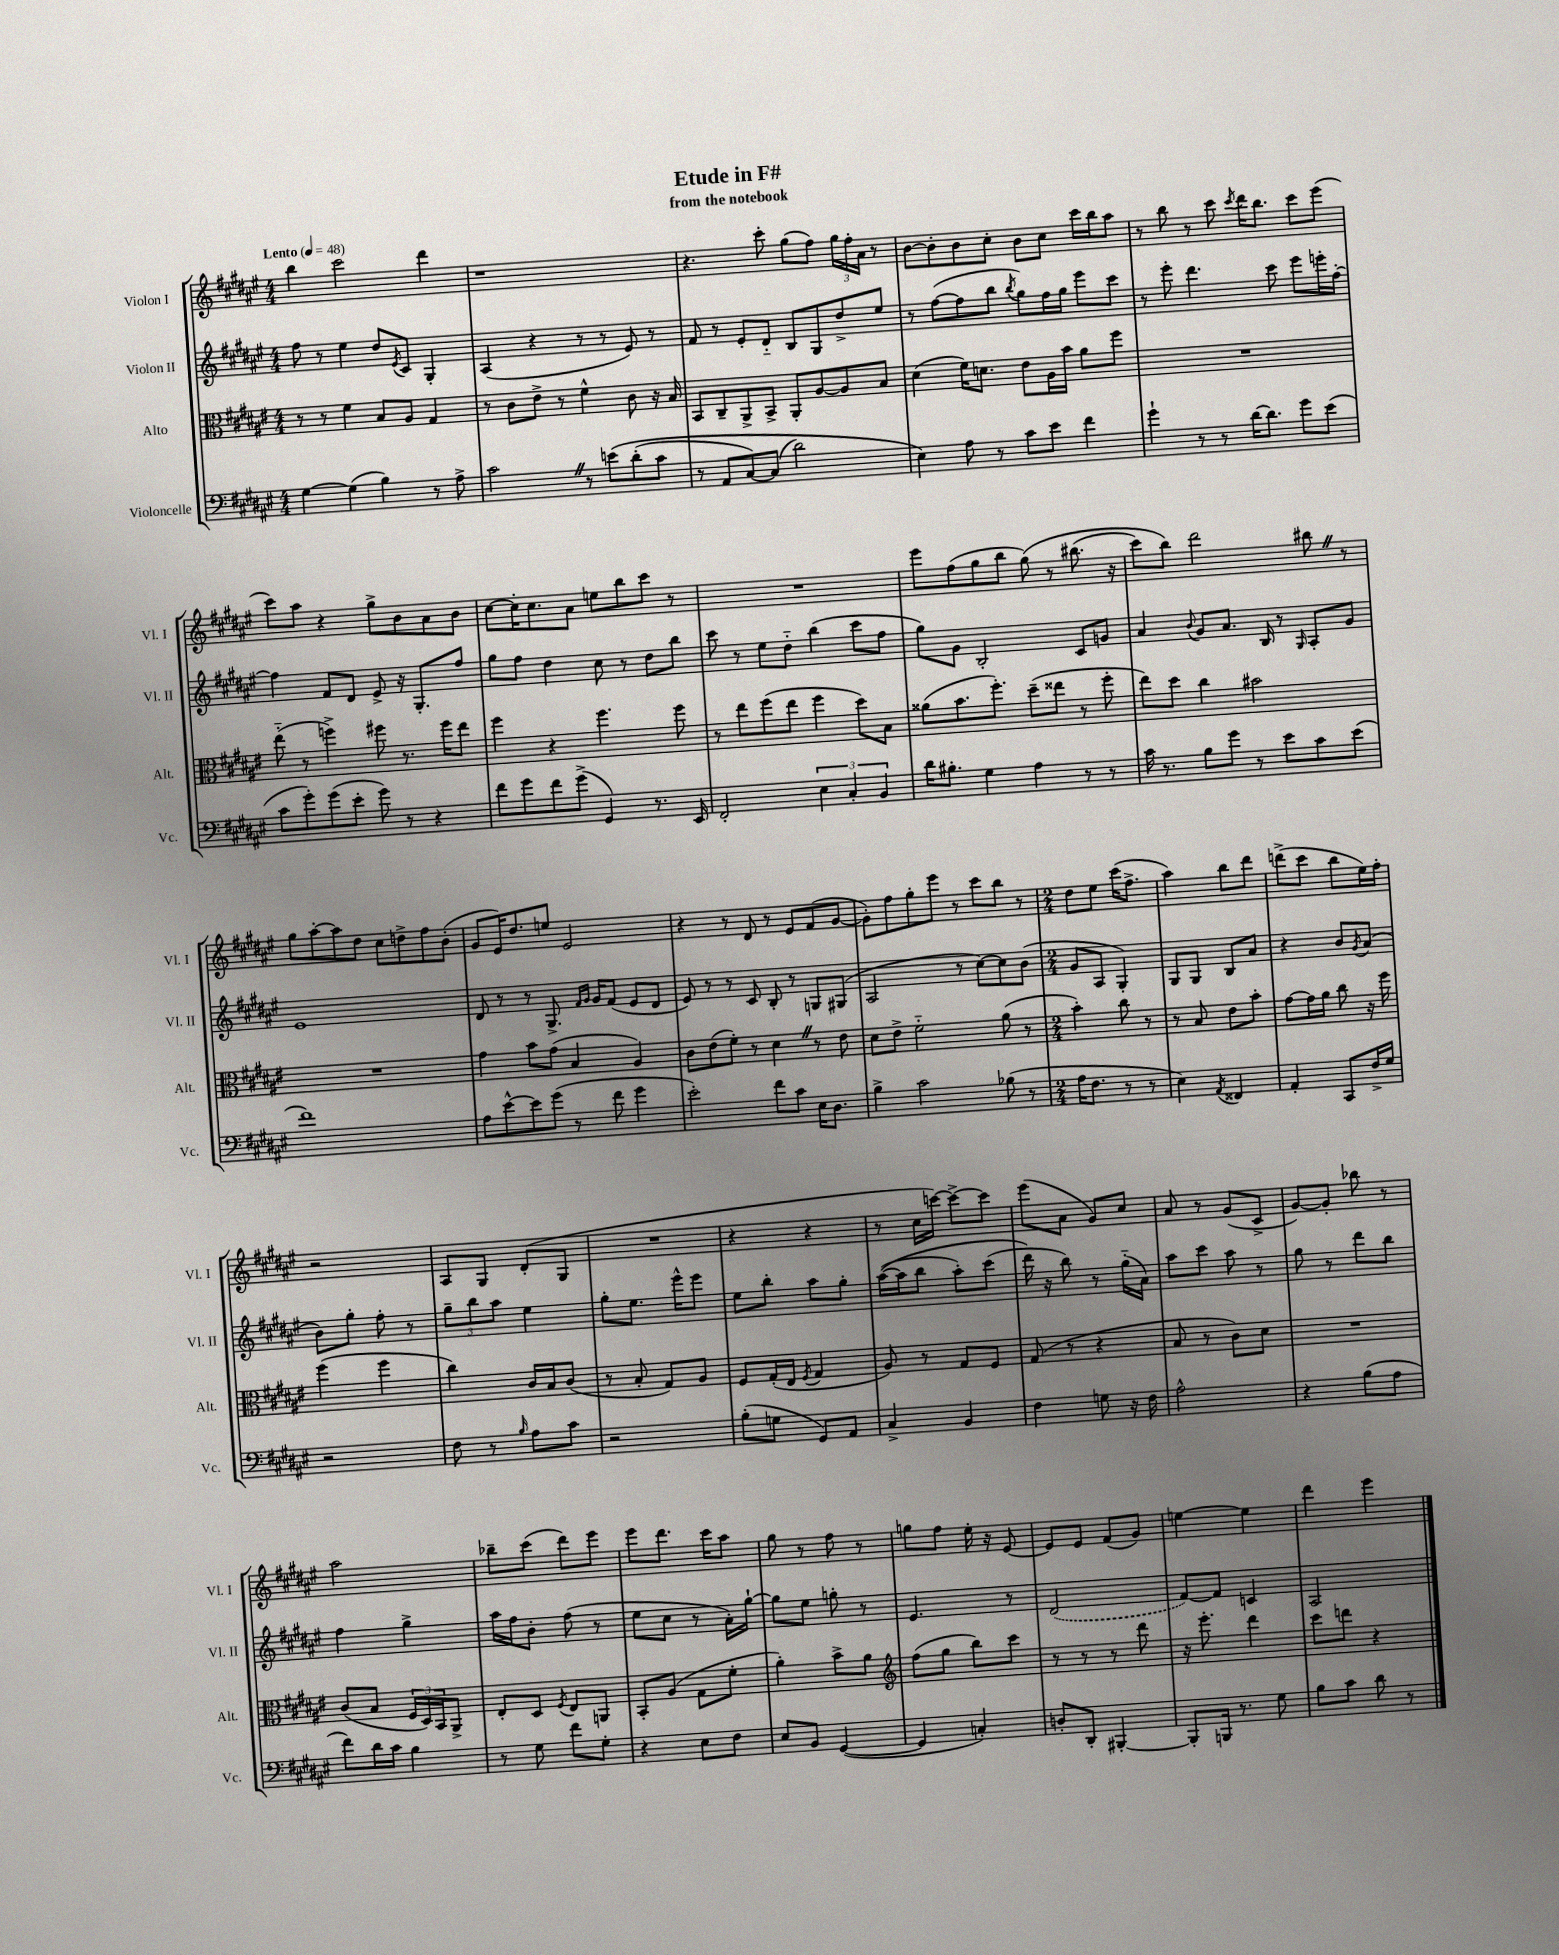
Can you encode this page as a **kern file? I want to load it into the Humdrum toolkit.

**kern	**kern	**kern	**kern
*staff4	*staff3	*staff2	*staff1
*clefF4	*clefC3	*clefG2	*clefG2
*k[f#c#g#d#a#e#]	*k[f#c#g#d#a#e#]	*k[f#c#g#d#a#e#]	*k[f#c#g#d#a#e#]
*M4/4	*M4/4	*M4/4	*M4/4
*MM48	*MM48	*MM48	*MM48
[4G#	8r	8ff#	4bb
.	8r	8r	.
(4G#]	4f#	4ee#	2ccc#
4B)	8B	8dd#	.
.	.	8qe#	.
.	8A#	8c#	.
8r	4G#	4G#'	4ddd#
8A#^	.	.	.
=	=	=	=
2c#	8r	(4A#	1r
.	8c#	.	.
.	8e#^	4r	.
.	8r	.	.
8r	4f#^^	8r	.
&(8e	.	8r	.
(8d#'	8c#	8e#)	.
8c#	16r	8r	.
.	16B	.	.
=	=	=	=
8r	8BB	8f#	4.r
8AA#	8C#~	8r	.
[8C#)	8AA#^	8e#'	.
(8C#]	8BB^	8d#'~	8ccc#'
2d#)	8AA#'	8B	(8gg#
.	[8A#	8G#	8ff#)
.	8A#]	8dd#^	24gg#
.	.	.	24ff#'
.	.	.	24a#
.	8B	8ee#	8r
=	=	=	=
4E#&)	(4d#	8r	[8b
.	.	([8ff#	8b']
8A#	16f#)	8ff#]	8b
.	8.d	.	.
8r	.	8bb	8cc#'
.	.	8qbb	.
8c#	8e#	8gg#)	8b
8e#	16A#	16ff#	8cc#
.	16b	16gg#	.
4f#	8a#	8eee#	16ccc#
.	.	.	16bb
.	8ff#	8ccc#	8aa#
=	=	=	=
4g#`	1r	8r	8r
.	.	8eee#'	8bb
8r	.	4.ddd#	8r
8r	.	.	8ccc#
.	.	.	8qccc#
[16d#	.	.	16ddd#
8.d#]	.	.	8.bb
.	.	8ccc#	.
8g#	.	8eee#	8ccc#
(8e#	.	16eee'	(8eee#
.	.	[16ff#'	.
=	=	=	=
8c#	(8ee#'~	4ff#]	8ccc#)
8g#')	8r	.	8aa#
(8g#	4ff^)	8f#	4r
8e#'	.	8d#	.
8g#)	8ff#	8e#^	8gg#^
8r	8.r	16r	8b
.	.	8.G#'	.
4r	.	.	8a#
.	16ff#	.	.
.	8ee#	8ff#	8b
=	=	=	=
8f#	4ff#	8gg#	[8cc#
8g#	.	8ff#	16cc#']
.	.	.	8.cc#
8f#	4r	4dd#	.
(8g#^	.	.	8a#
4GG#)	4.ff#	8cc#	8ee
.	.	8r	8bb
8.r	.	8dd#	8ccc#
.	8ff#	8bb	8r
16EE#	.	.	.
=	=	=	=
2FF#'	8r	8ccc#	1r
.	8ee#	8r	.
.	(8ff#	8ee#	.
.	8ee#	8dd#'~	.
6E#	4ff#	(4bb	.
6C#'	.	.	.
.	8dd#)	8ccc#	.
6BB	.	.	.
.	8B	8ff#	.
=	=	=	=
16d#	(8a##	8gg#)	8eee#
8.B#'	.	.	.
.	8.b	8g#	(8ff#
4G#	.	2B'	8gg#
.	8.ff#')	.	.
.	.	.	8bb
4A#	(8dd#~	.	&(8gg#)
.	8ee##	.	8r
8r	8r	8c#	(8.bb#
8r	8ff#'	8g	.
.	.	.	16r
=	=	=	=
16c#	8ee#)	4a#	8ccc#)
8.r	.	.	.
.	8dd#	.	8bb&)
.	.	8qqb	.
8B	4cc#	8g#	2ddd#
8g#	.	8.a#	.
8r	2b#	.	.
.	.	16B	.
8e#	.	8r	.
.	.	16qqG#	.
8c#	.	8A#'	8bb#
(8e#	.	8g#	8r
=	=	=	=
1f#)	1r	1e#	8gg#
.	.	.	[8aa#'
.	.	.	8aa#]
.	.	.	8dd#
.	.	.	8cc#
.	.	.	8dd^
.	.	.	8ff#
.	.	.	(8b'
=	=	=	=
8A#	4g#	8d#	8g#
[8e#^^	.	8r	16e#)
.	.	.	8.dd#
8e#]	8b	8r	.
(8g#	(8g#	8.G#^	8ee
8r	4B	.	2e#
.	.	16qqf#	.
.	.	16qqg#	.
.	.	16g#	.
8f#	.	(8f#	.
4g#	4A#)	8e#	.
.	.	8d#	.
=	=	=	=
2e#')	8c#	8e#)	4r
.	(8e#	8r	.
.	8f#')	8r	8r
.	8r	8c#	8d#
8f#	4d#	8B'	8r
8c#	.	8r	8e#
16E#	8r	8G	(8f#
8.D#	.	.	.
.	8e#	(8G#	[8g#
=	=	=	=
4B^	8d#	2A#	8g#'])
.	8e#^	.	8ff#
2c#	2f#'~	.	8gg#'
.	.	.	8eee#
.	.	8r	8r
.	.	[8cc#)	8ccc#
(8B-	(8a#	8cc#]	8bb
8r	8r	(8b	8r
=	=	=	=
*M2/4	*M2/4	*M2/4	*M2/4
16A#	4b')	8g#	8dd#
8.F#	.	.	.
.	.	8A#	8ee#
8r	8cc#	4G#')	(16ccc#
.	.	.	8.ff#^
8r	8r	.	.
=	=	=	=
4E#)	8r	8G#	4aa#)
.	8B	8G#	.
8qAA#	.	.	.
4FF##	8e#	8B	8bb
.	8b'	8a#	8ddd#
=	=	=	=
4AA#'	[8g#	4r	(8ddd^
.	16g#]	.	8ccc#
.	16a#	.	.
8CC#	8cc#	8b	8bb
.	.	8qg#	.
16F#^	16r	(8a#	16ee#)
16G#	16ff#	.	16ff#'
=	=	=	=
2r	(4ff#	8b)	2r
.	.	8gg#'	.
.	4ff#	8ff#'	.
.	.	8r	.
=	=	=	=
8F#	4cc#)	12gg#~	8A#
.	.	12bb	.
8r	.	.	8G#
.	.	12aa#	.
16qqB	.	.	.
8A#	16c#	4ee#	(8d#'
.	16B	.	.
8c#	(8c#	.	8G#
=	=	=	=
2r	8r	8gg#'	2r
.	8B'	8.ee#	.
.	8G#)	.	.
.	.	16eee#^^	.
.	8A#	8eee#	.
=	=	=	=
(8B'	8F#	8ee#	4r
8G	(16G#'	8bb'	.
.	16E#	.	.
.	8qF#	.	.
8GG#)	4G#	8aa#	4r
8AA#	.	8gg#'	.
=	=	=	=
4C#^	8A#)	&(([16aa#	8r
.	.	16aa#]	.
.	8r	8bb	16cc#
.	.	.	[16ccc)
4BB	8G#	8aa#')	8ccc^_
.	8F#	(8ccc#	8ccc]
=	=	=	=
4F#	(8G#	16ddd#&)	(8eee#
.	.	16r	.
.	8r	8bb)	8a#
8G	4r	8r	8g#)
16r	.	(16gg#'~	8cc#
16F#	.	16a#)	.
=	=	=	=
2A#^^	8B	8aa#	8a#
.	8r	8ccc#	8r
.	8c#)	8aa#	(8g#
.	8d#	8r	8c#^
=	=	=	=
4r	2r	8gg#	[8g#)
.	.	8r	8g#']
(8B	.	8ddd#	8bb-
8A#	.	8bb	8r
=	=	=	=
8f#)	(8c#	4ff#	2aa#
16d#	8B	.	.
16c#	.	.	.
4B	24F#	4gg#^	.
.	24D#)	.	.
.	24BB	.	.
.	8AA#^	.	.
=	=	=	=
8r	8E#'	16aa#	8bb-~
.	.	16ff#	.
8G#	8D#	8b'	(8ccc#
.	8qF#	.	.
8f#	8E#	(8ff#	8ddd#)
8G#'	8AA	8r	8eee#
=	=	=	=
4r	8BB'	8ee#	8eee#
.	(8A#	8cc#	8.ddd#
8E#	8G#	8r	.
.	.	.	16ccc#
8F#	8f#'	16a#')	8aa#
.	.	[16gg#`	.
=	=	=	=
8E#	4a#')	8gg#]	8gg#
8BB	.	8ee#	8r
([4GG#	8b^	8gg'	8ff#
.	8a#	8r	8r
=	=	=	=
*	*clefG2	*	*
4GG#]	(8ff#	4.e#	8gg
.	8gg#	.	8ff#
4C')	8bb)	.	16ee#'
.	.	.	16r
.	8ccc#	8r	[8e#
=	=	=	=
8D'	8r	(2d#	8e#]
8DD#'	8r	.	8e#
[4BBB#'	8r	.	(8f#
.	8ddd#	.	8g#)
=	=	=	=
8BBB#']	16r	[8f#)	[4ee
.	8.eee#'	.	.
16BBB	.	8f#]	.
8.r	.	.	.
.	4ddd#	4c	4ee]
8G#	.	.	.
=	=	=	=
8B	8ccc#	2A#	4ddd#
8c#	8ddd	.	.
8d#	4r	.	4eee#
8r	.	.	.
==	==	==	==
*-	*-	*-	*-
